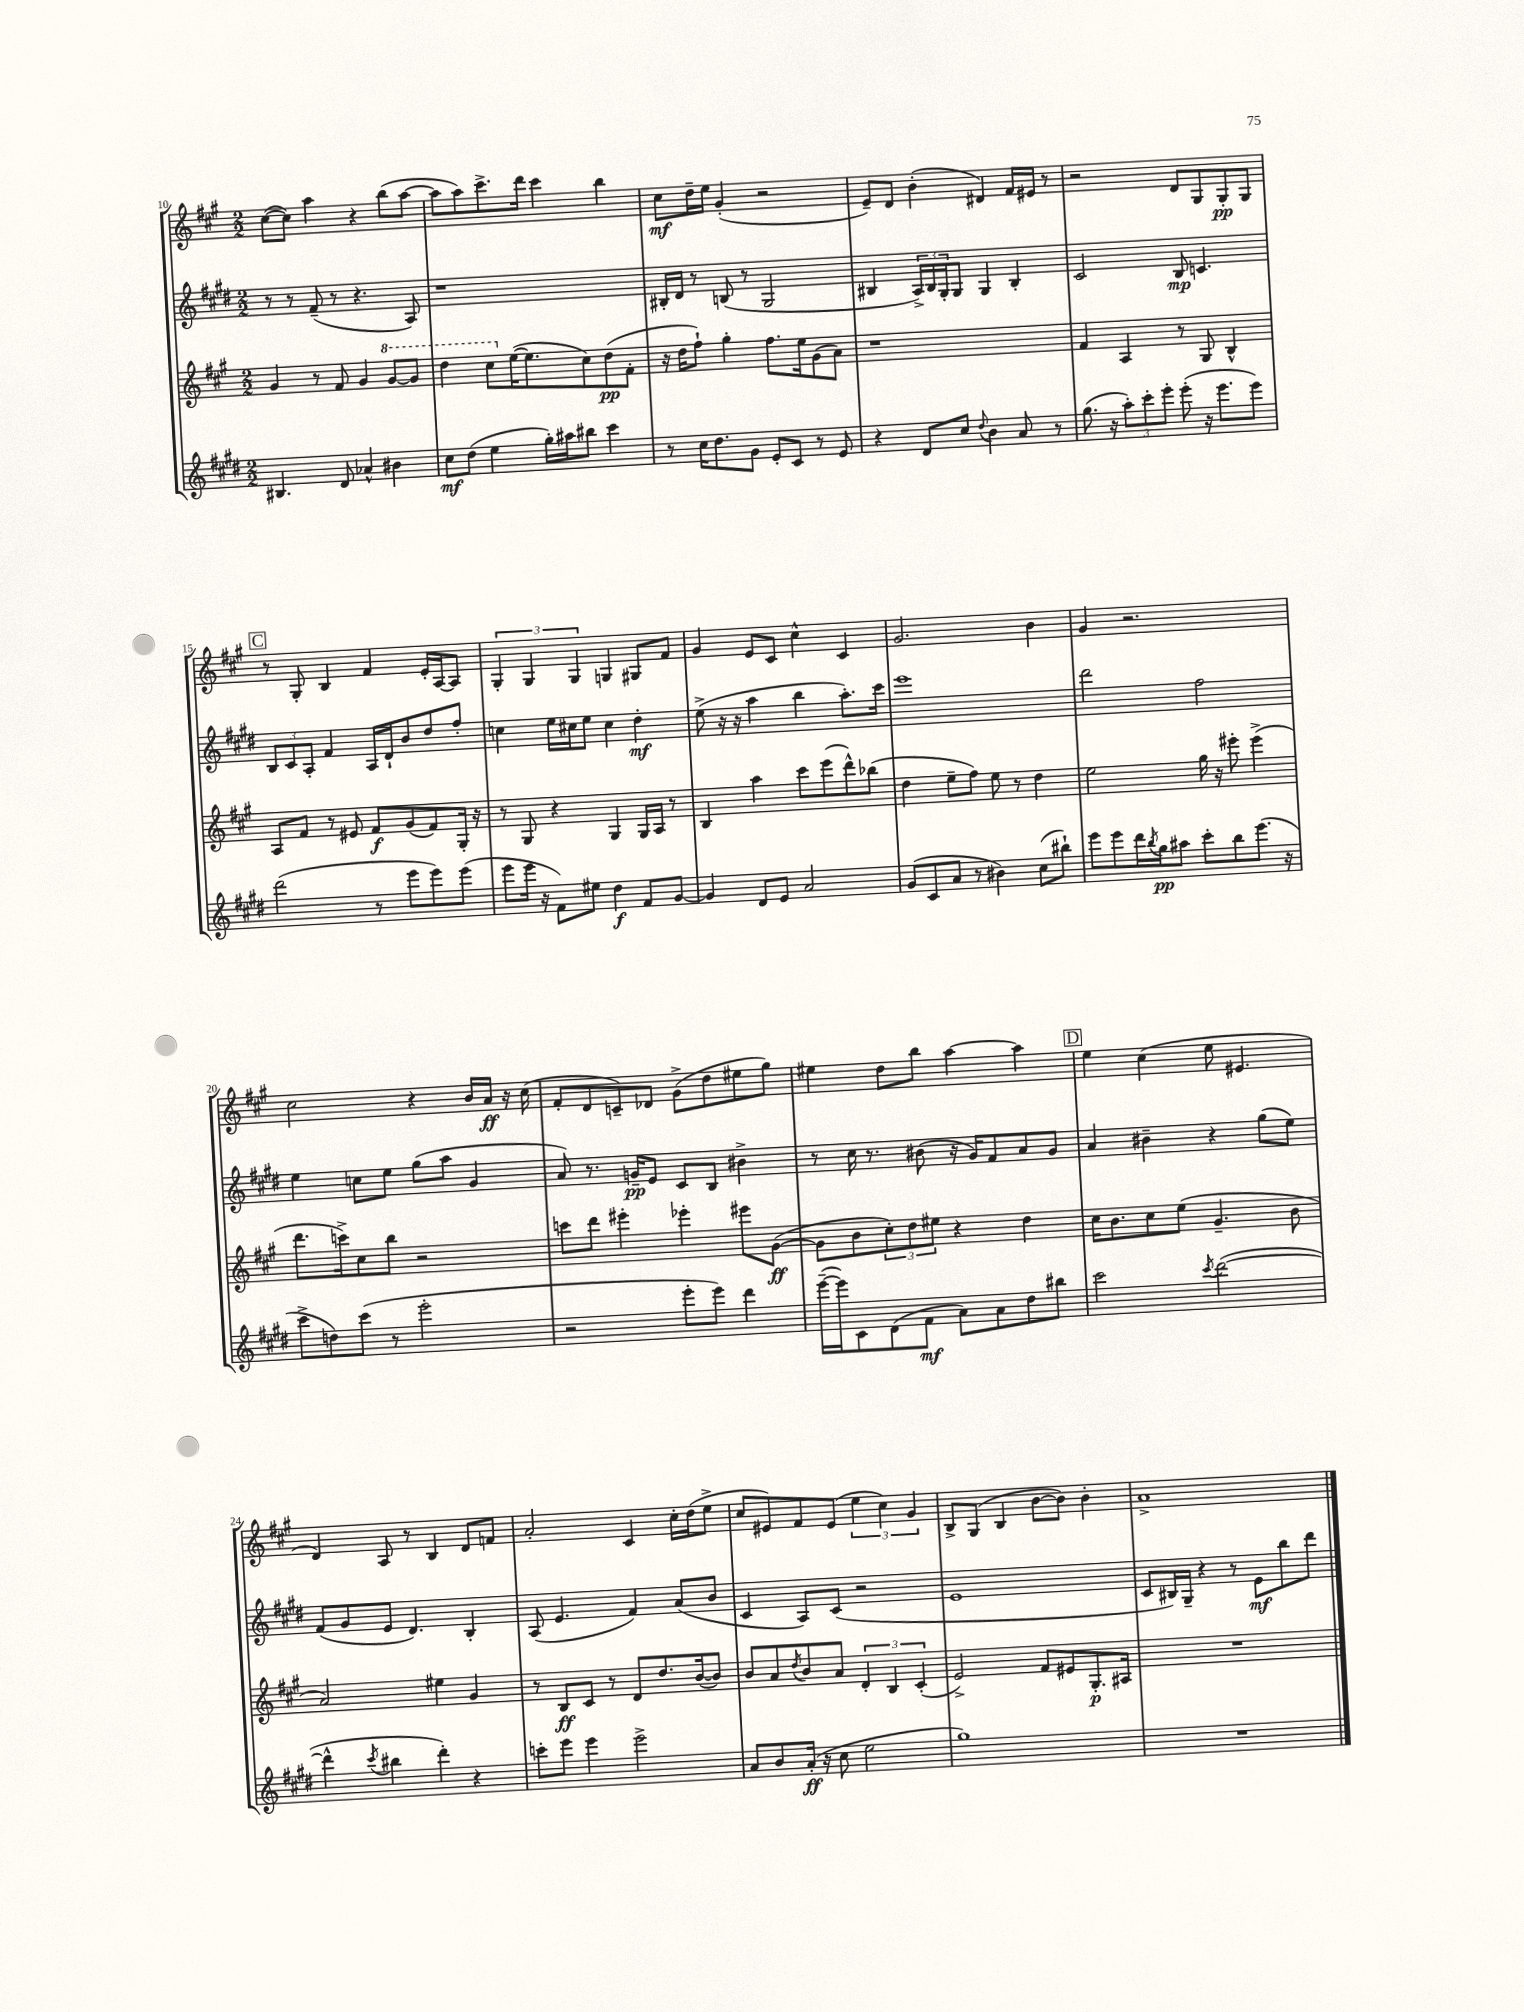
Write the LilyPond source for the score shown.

<<
\new StaffGroup <<
\new Staff = "s0" {
    \clef treble \key a \major \numericTimeSignature \time 2/2
    cis''8~( cis''8) a''4 r4 b''8( a''8~ |
    a''8 a''8) cis'''8.-> d'''16 cis'''4 b''4 |
    cis''8\mf d''16-- e''16 gis'4-.( r2 |
    e'8--) d'8 b'4-.( dis'4) fis'16 eis'16 r8 |
    r2 d'8 gis8 gis8-.\pp gis8 |
    \mark \markup { \box "C" } r8 gis8-. b4 fis'4 e'16-. a16~ a8 |
    \tuplet 3/2 { gis4-. gis4 gis4 } g4 gis8 fis'8 |
    gis'4 e'8 cis'8 cis''4-^ cis'4 |
    gis'2. b'4 |
    gis'4 r2. |
    cis''2 r4 b'16 a'16\ff r16 cis''16( |
    fis'8-. d'8 c'8--) des'8 gis'8->( d''8 eis''8 gis''8) |
    eis''4 d''8 b''8 a''4~ a''4 |
    \mark \markup { \box "D" } e''4 cis''4( e''8 eis'4. |
    d'4) a8 r8 b4 d'8 f'8 |
    a'2-. cis'4 cis''16-. d''16( e''8-> |
    cis''8 eis'8) fis'8 eis'8( \tuplet 3/2 { e''4 cis''4) gis'4 } |
    b8-> gis8( b4 b'8~ b'8) b'4-. |
    a'1-> \bar "|." |
}
\new Staff = "s1" {
    \clef treble \key e \major \numericTimeSignature \time 2/2
    r8 r8 fis'8--( r8 r4. a8) |
    r1 |
    bis16-. dis'16 r8 b8( r8 gis2 |
    bis4 \tuplet 3/2 { a16->) bis16 gis16-. } gis8 gis4 bis4-. |
    cis'2 b8\mp c'4. |
    \mark \markup { \box "C" } \tuplet 3/2 { b8 cis'8 a8-. } fis'4 a16 dis'16-! b'8 dis''8 fis''8-. |
    c''4 e''16 cis''16 e''8 cis''4 dis''4-.\mf |
    e''8->( r16 r16 a''4 b''4 a''8.-.) cis'''16 |
    e'''1 |
    dis'''2 fis''2 |
    e''4 c''8 e''8 gis''8( a''8 gis'4 |
    a'8) r8. g'16--\pp e'8 cis'8 b8 bis'4-> |
    r8 cis''16 r8. bis'8( r16 gis'16) fis'8 a'8 gis'8 |
    \mark \markup { \box "D" } a'4 bis'4-- r4 gis''8( e''8) |
    fis'8( gis'8 e'8 dis'4.) b4-. |
    a8( e'4. fis'4) a'8( b'8 |
    cis'4 a8) cis'8( r2 |
    e'1 |
    cis'8 bis16) gis16-- r4 r8 e'8\mf b''8 dis'''8 \bar "|." |
}
\new Staff = "s2" {
    \clef treble \key a \major \numericTimeSignature \time 2/2
    gis'4 r8 fis'8 gis'4 \ottava #1 gis''8~ gis''8 |
    d'''4 cis'''8 \ottava #0 e''16~( e''8. cis''8) d''8\pp( fis'8-. |
    r16 d''16 fis''8-!) gis''4-. fis''8. e''16 gis'8( a'8) |
    r1 |
    fis'4 a4 r8 gis8 b4-^ |
    \mark \markup { \box "C" } a8 fis'8 r8 eis'8 fis'8\f gis'8( fis'8) gis16-. r16 |
    r8 gis8 r4 gis4 gis16 a16 r8 |
    b4 a''4 cis'''8 e'''8( d'''8-^) bes''8( |
    d''4 e''8-- fis''8) e''8 r8 d''4 |
    e''2 gis''16 r16 eis'''8-. eis'''4->( |
    d'''8. c'''16->) cis''8 b''8 r2 |
    c'''8 d'''8 eis'''4-. ees'''4-. eis'''8 gis'8~\ff( |
    gis'8 b'8 \tuplet 3/2 { cis''8-.) d''8 eis''8 } r4 d''4 |
    \mark \markup { \box "D" } cis''16 b'8. cis''8 e''8( gis'4.-- b'8 |
    a'2) eis''4 gis'4 |
    r8 b8\ff cis'8 r8 d'8 d''8. b'16~( b'8) |
    b'8 a'8 \acciaccatura { d''8 } b'8 a'8 \tuplet 3/2 { d'4-. b4 cis'4-.( } |
    e'2->) fis'8 eis'8 gis8.-.\p ais16 |
    R1 \bar "|." |
}
\new Staff = "s3" {
    \clef treble \key e \major \numericTimeSignature \time 2/2
    bis4. dis'8 aes'4-^ bis'4 |
    cis''8\mf dis''8( e''4 gis''16-.) ais''16 bis''8 cis'''4 |
    r8 cis''16 dis''8. gis'8 e'8-. cis'8 r8 e'8 |
    r4 dis'8 cis''8 \appoggiatura { dis''8 } b'4 a'8 r8 |
    gis''8.( r16 \tuplet 3/2 { a''8-.) cis'''8-. e'''8-. } e'''8-.( r16 e'''8. e'''8) |
    \mark \markup { \box "C" } dis'''2( r8 e'''8 e'''8) e'''8( |
    e'''8 e'''16 r16 fis'8) eis''8 dis''4\f fis'8 gis'8~ |
    gis'4 dis'8 e'8 a'2 |
    gis'8( cis'8 a'8 r8 bis'4) cis''8( bis''8-!) |
    e'''8 e'''8 dis'''16 \acciaccatura { b''8 } gis''16\pp ais''8 cis'''8-. b''8 e'''8.( r16 |
    cis'''8-> d''8) cis'''8( r8 e'''2-. |
    r2 e'''8-. e'''8) dis'''4 |
    e'''16~--( e'''16) cis'8 dis'8( fis'8\mf a'8) a'8 dis''8 bis''8 |
    \mark \markup { \box "D" } cis'''2 \acciaccatura { cis'''8 } dis'''2~( |
    dis'''4-^ \acciaccatura { cis'''8 } bis''4 dis'''4-.) r4 |
    c'''8-. e'''8 e'''4 e'''2-> |
    a'8 b'8 a'16-.\ff( r16 cis''8 e''2 |
    gis''1) |
    R1 \bar "|." |
}
>>
>>
\layout { \context { \Score currentBarNumber = #10 } }
